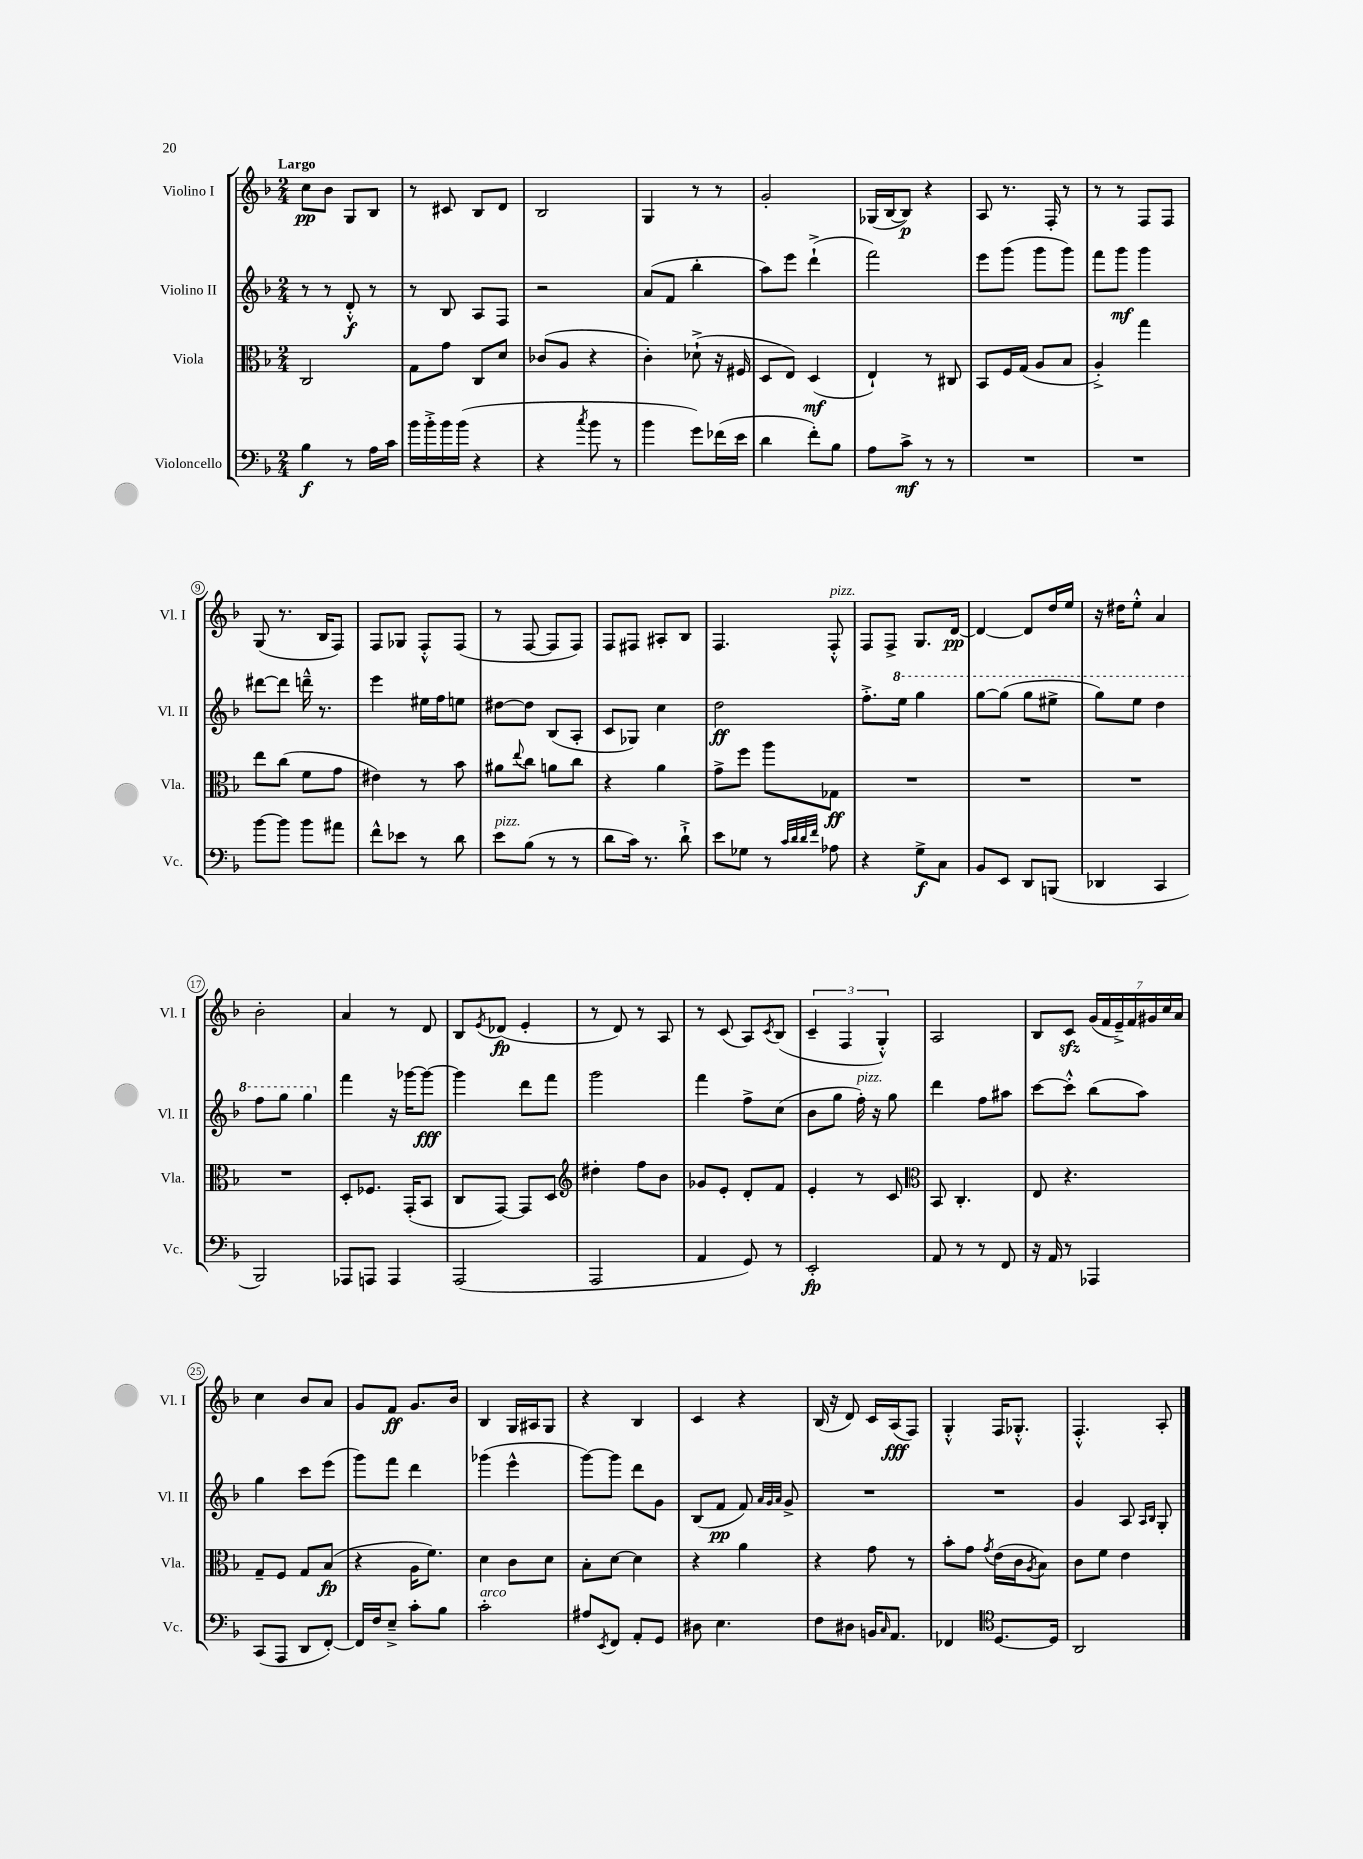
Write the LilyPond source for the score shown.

<<
\new StaffGroup <<
\new Staff = "s0" \with { instrumentName = "Violino I" shortInstrumentName = "Vl. I" } {
    \clef treble \key f \major \numericTimeSignature \time 2/4 \tempo "Largo"
    c''8\pp bes'8 g8 bes8 |
    r8 cis'8 bes8 d'8 |
    bes2 |
    g4 r8 r8 |
    g'2-. |
    ges16( bes16~ bes8\p) r4 |
    a8 r8. f16-. r8 |
    r8 r8 f8 f8 |
    g8( r8. bes16 f8) |
    f8 ges8 f8-.-^ f8( |
    r8 f8~ f8 f8) |
    f8 fis8 ais8-. bes8 |
    f4. f8-.-^^\markup { \italic "pizz." } |
    f8 f8-> g8. d'16~\pp |
    d'4~ d'8 d''16 e''16 |
    r16 dis''16 e''8-.-^ a'4 |
    bes'2-. |
    a'4 r8 d'8 |
    bes8 \acciaccatura { e'8 } des'8\fp( e'4-. |
    r8 d'8) r8 a8 |
    r8 c'8( a8) \acciaccatura { c'8 } bes8( |
    \tuplet 3/2 { c'4-- f4 g4-.-^) } |
    a2 |
    bes8 c'8\sfz \tuplet 7/4 { g'16( f'16 e'16--->) f'16 gis'16 c''16 a'16 } |
    c''4 bes'8 a'8 |
    g'8 f'8\ff g'8. bes'16 |
    bes4 g16 ais16 g8 |
    r4 bes4 |
    c'4 r4 |
    bes16( r16 d'8) c'16 a16\fff( f8) |
    g4-.-^ f16 ges8.-.-^ |
    f4.-.-^ a8-. \bar "|." |
}
\new Staff = "s1" \with { instrumentName = "Violino II" shortInstrumentName = "Vl. II" } {
    \clef treble \key f \major \numericTimeSignature \time 2/4
    r8 r8 d'8-.-^\f r8 |
    r8 bes8 a8 f8 |
    r2 |
    a'8( f'8 bes''4-. |
    a''8) e'''8 d'''4-!->( |
    f'''2) |
    e'''8 g'''8( g'''8 g'''8) |
    f'''8 g'''8\mf g'''4 |
    dis'''8~ dis'''8 d'''16---^ r8. |
    e'''4 eis''16 f''16 e''8 |
    dis''8~ dis''8 bes8( a8-. |
    c'8 ges8) c''4 |
    d''2\ff |
    f''8.-.-> \ottava #1 e'''16 g'''4 |
    g'''8~ g'''8( g'''8 eis'''8-> |
    g'''8) e'''8 d'''4 |
    f'''8 g'''8 g'''4 \ottava #0 |
    f'''4 r16 ges'''16~ ges'''8~\fff |
    ges'''4 d'''8 f'''8 |
    g'''2 |
    f'''4 f''8-> c''8( |
    bes'8 g''8 f''16-.^\markup { \italic "pizz." }) r16 g''8 |
    d'''4 f''8 ais''8 |
    c'''8~ c'''8-.-^ bes''8( a''8) |
    g''4 c'''8 e'''8( |
    g'''8) f'''8 d'''4 |
    ges'''4( e'''4-^ |
    g'''8~) g'''8 d'''8 g'8 |
    bes8( f'8\pp f'8) \grace { a'32 g'32 a'32 } g'8-> |
    R2 |
    R2 |
    g'4 a8 \grace { a16 bes16 } g8-. \bar "|." |
}
\new Staff = "s2" \with { instrumentName = "Viola" shortInstrumentName = "Vla." } {
    \clef alto \key f \major \numericTimeSignature \time 2/4
    c2 |
    g8 g'8 c8 d'8 |
    ces'8( a8 r4 |
    c'4-.) des'8-!->( r16 fis16 |
    d8 e8) d4\mf( |
    e4-!) r8 cis8 |
    bes,8 f16 g16( a8 bes8 |
    a4-.->) g''4 |
    e''8 c''8( f'8 g'8 |
    eis'4) r8 bes'8 |
    ais'8 \appoggiatura { e''8 } c''8 a'8 c''8 |
    r4 a'4 |
    g'8-> f''8 a''8 ges8\ff |
    R2 |
    R2 |
    R2 |
    R2 |
    d8-. fes8. g,16-.( bes,8 |
    c8 g,8~) g,8 d8 |
    \clef treble dis''4-. f''8 bes'8 |
    ges'8 e'8-. d'8-. f'8 |
    e'4-. r8 c'8 |
    \clef alto bes,8 c4.-. |
    e8 r4. |
    g8-- f8 g8 bes8\fp( |
    r4 a16 f'8.) |
    d'4 c'8 d'8 |
    bes8-. d'8~ d'4 |
    r4 a'4 |
    r4 g'8 r8 |
    bes'8-. g'8 \acciaccatura { g'8 } e'16( c'16 \acciaccatura { a8 } bes8) |
    c'8 f'8 e'4 \bar "|." |
}
\new Staff = "s3" \with { instrumentName = "Violoncello" shortInstrumentName = "Vc." } {
    \clef bass \key f \major \numericTimeSignature \time 2/4
    bes4\f r8 a16 c'16 |
    bes'16 bes'16-.-> bes'16 bes'16( r4 |
    r4 \acciaccatura { c''8 } bes'8 r8 |
    bes'4 g'8) fes'16( e'16 |
    d'4 f'8-.) bes8 |
    a8 c'8->\mf r8 r8 |
    R2 |
    R2 |
    bes'8~ bes'8 bes'8 ais'8 |
    f'8-^ ees'8 r8 d'8 |
    e'8^\markup { \italic "pizz." } bes8( r8 r8 |
    d'8 c'16) r8. d'8-!-> |
    e'8 ges8 r8 \grace { c'32 d'32 d'32 f'32 } aes8 |
    r4 g8->\f c8 |
    bes,8 e,8 d,8 b,,8( |
    des,4 c,4 |
    bes,,2) |
    aes,,8 a,,8 a,,4 |
    a,,2( |
    a,,2 |
    a,4 g,8) r8 |
    e,2-.\fp |
    a,8 r8 r8 f,8 |
    r16 a,16 r8 aes,,4 |
    c,8( a,,8 d,8 f,8~-.) |
    f,16 f16 e8---> c'8-. bes8 |
    c'2-.^\markup { \italic "arco" } |
    ais8 \acciaccatura { e,8 } f,8 a,8-. g,8 |
    dis8 e4. |
    f8 dis8 b,16 \grace { c16 } a,8. |
    fes,4 \clef tenor d8.~ d16 |
    a,2 \bar "|." |
}
>>
>>
\layout { \context { \Score \override BarNumber.stencil = #(make-stencil-circler 0.1 0.3 ly:text-interface::print) } }
